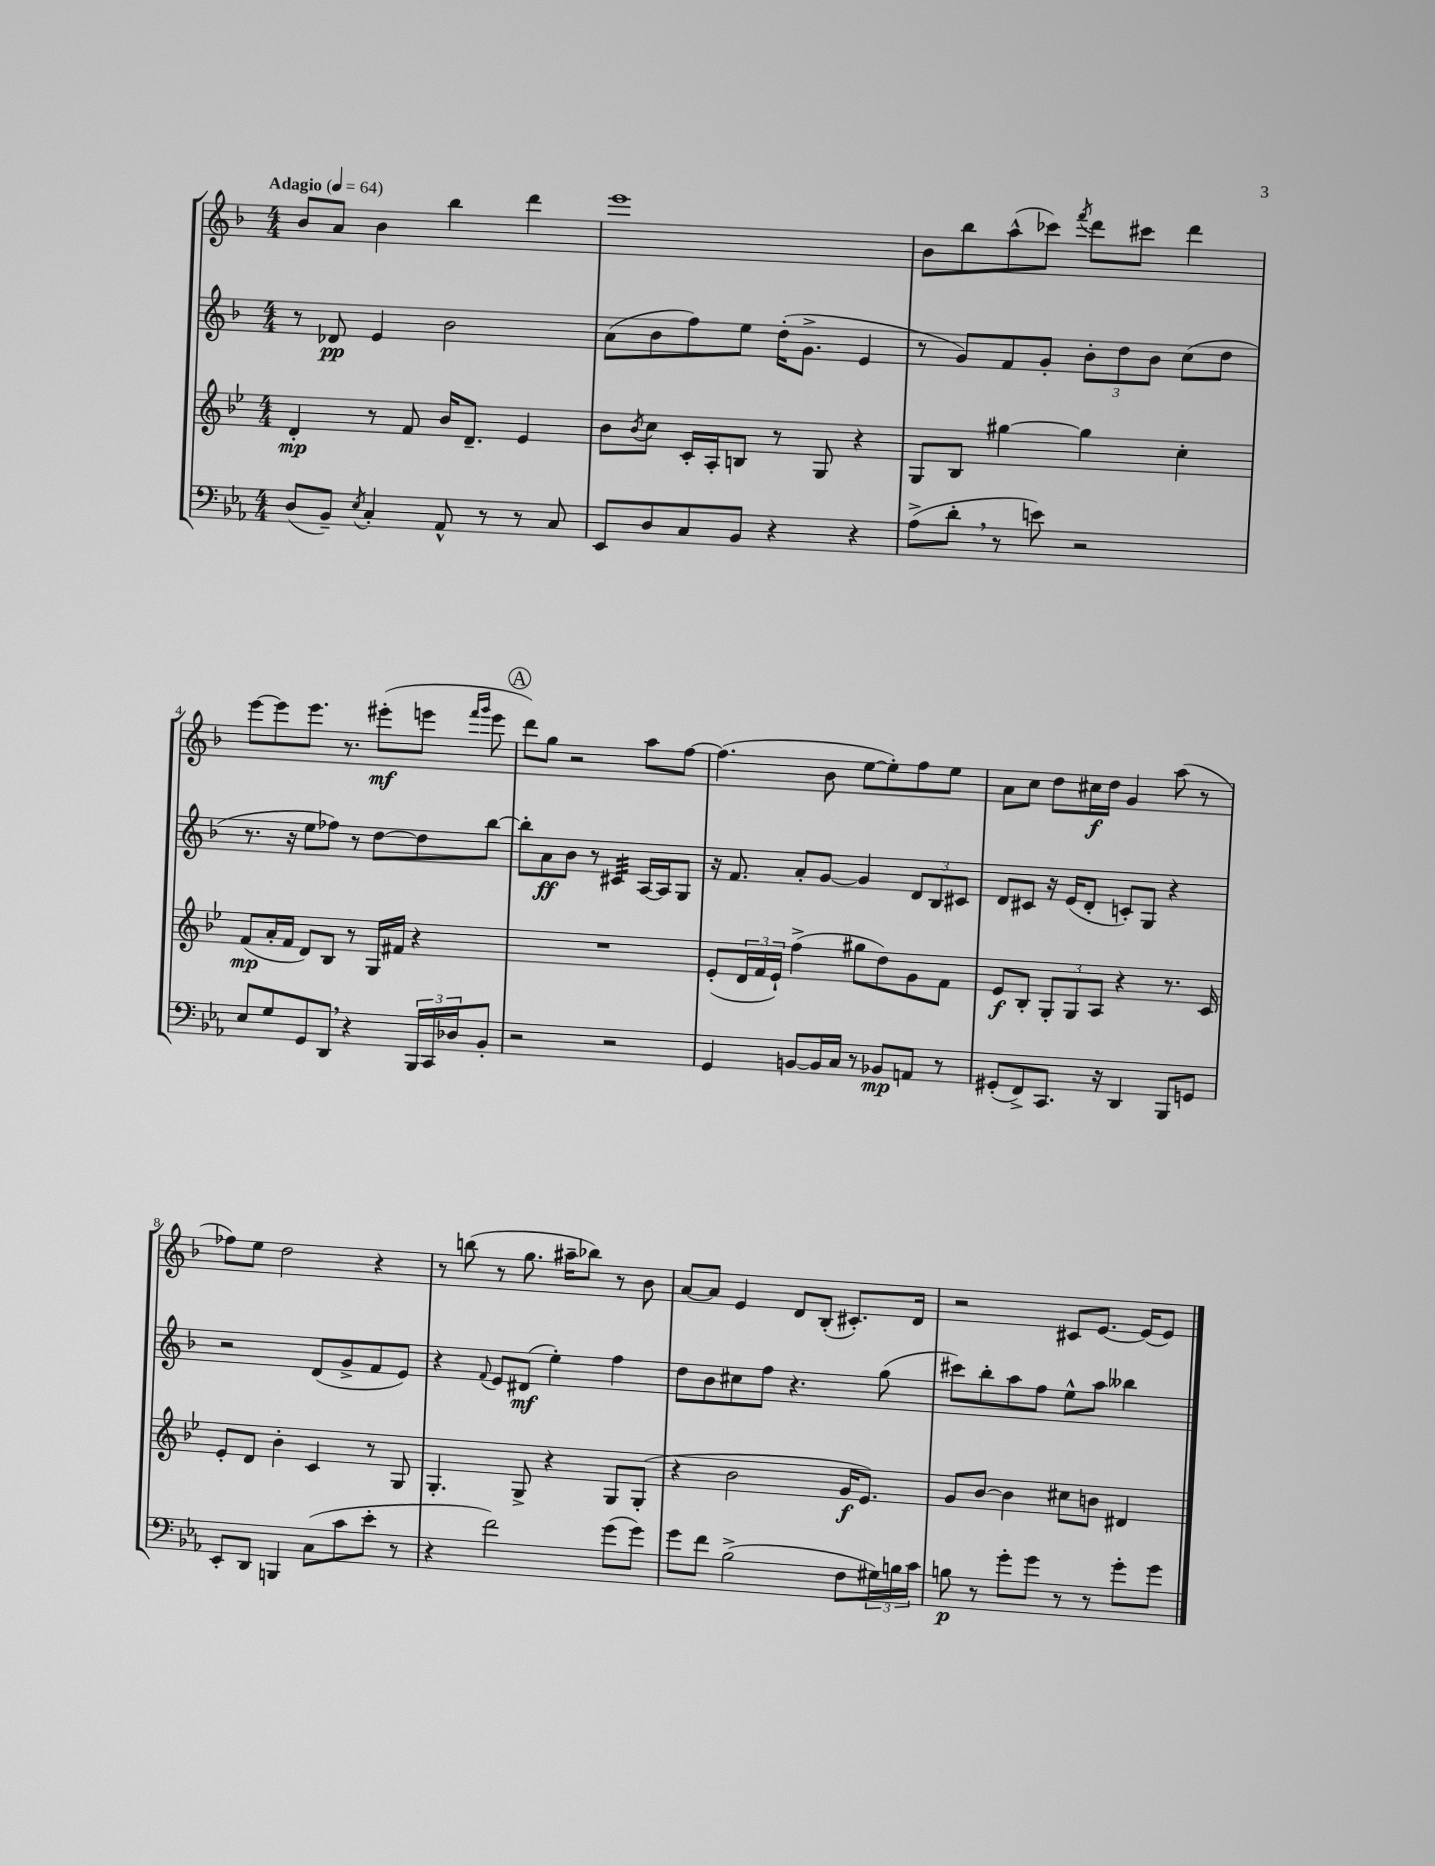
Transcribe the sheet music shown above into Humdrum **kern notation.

**kern	**kern	**kern	**kern
*staff4	*staff3	*staff2	*staff1
*clefF4	*clefG2	*clefG2	*clefG2
*k[b-e-a-]	*k[b-e-]	*k[b-]	*k[b-]
*M4/4	*M4/4	*M4/4	*M4/4
*MM64	*MM64	*MM64	*MM64
(8D	4d'	8r	8b-
8BB-~)	.	8d-	8a
8qE-	.	.	.
4C'	8r	4e	4b-
.	8f	.	.
8AA-^^	16b-	2b-	4bb-
.	8.d~	.	.
8r	.	.	.
8r	4e-	.	4ddd
8C	.	.	.
=	=	=	=
8EE-	8b-	(8a	1eee
.	8qb-	.	.
8D	8cc	8b-	.
8C	16c'	8ff)	.
.	16A'	.	.
8BB-	8B	8ee	.
4r	8r	(16dd'	.
.	.	8.g^	.
.	8G	.	.
4r	4r	4e	.
=	=	=	=
(8A-^	8G	8r	8b-
8d'	8B-	8g)	8bb-
8r	[4gg#	8f	(8aa^^
8e)	.	8g'	8ccc-)
.	.	.	8qfff
2r	4gg#]	12b-'	8ddd
.	.	12dd	.
.	.	.	8ccc#
.	.	12b-	.
.	4cc'	(8cc	4ddd
.	.	8dd	.
=	=	=	=
8E-	(8f	8.r	[8eee
8G	16a'	.	8eee]
.	16f	16r	.
8GG	8d)	8ee	8.eee
8DD	8B-	8ff-)	.
.	.	.	8.r
4r	8r	8r	.
.	16G	[8dd	(8eee#'
.	16f#	.	.
24BBB-	4r	8dd]	8eee
24CC	.	.	.
24D-	.	.	.
.	.	.	16qqfff
.	.	.	16qqggg
8BB-'	.	[8bb-	8eee
=	=	=	=
2r	1r	8bb-']	8ddd)
.	.	8a	8gg
.	.	8b-	2r
.	.	8r	.
2r	.	4c#	.
.	.	[16A	8aa
.	.	16A]	.
.	.	8G	[8ff
=	=	=	=
4GG	(8e-'	16r	(4.ff]
.	.	8.f	.
.	24d	.	.
.	24f	.	.
.	24e-`)	.	.
[8BB	(4ff^	8a'	.
16BB]	.	[8g	8b-
16C	.	.	.
8r	8gg#	4g]	[8ee
8BB-	8dd)	.	8ee'])
8AA	8g	12d	8ff
.	.	12B-	.
8r	8f	.	8ee
.	.	12c#	.
=	=	=	=
(8GG#'	8e-	8d	8a
8FF^)	8B-'	8c#	8cc
8.CC	12G'	16r	8dd
.	.	(16e	.
.	12G	.	.
.	.	8d'	16cc#
.	12A	.	.
16r	.	.	16dd
4DD	4r	8c')	4g
.	.	8G	.
8BBB-	8.r	4r	(8aa
8GG	.	.	8r
.	16c	.	.
=	=	=	=
8EE-'	8e-'	2r	8ff-)
8DD	8d	.	8ee
4BBB	4b-'	.	2dd
(8C	4c	(8d	.
8c	.	8g^	.
8e-'	8r	8f	4r
8r	8G	8e)	.
=	=	=	=
4r	4.G'	4r	8r
.	.	.	(8bb
.	.	8qqf	.
2f)	.	8e	8r
.	8G^	(8d#	8.gg
.	4r	4ee')	.
.	.	.	16aa#~
.	.	.	8bb-)
(8g	8G	4ff	8r
8g)	(8G'	.	8b-
=	=	=	=
8g	4r	8dd	[8a
8f	.	8b-	8a]
(2B-^	2b-	8cc#	4e
.	.	8ff	.
.	.	4.r	8d
.	.	.	(8B-'
8F	16g	.	8.c#')
.	8.e-)	.	.
24G#)	.	(8gg	.
24B	.	.	.
.	.	.	16d
24c	.	.	.
=	=	=	=
8B	8g	8ccc#)	2r
8r	[8b-	8bb-'	.
8g'	4b-]	8aa	.
8g	.	8ff	.
8r	8cc#	8ee^^	8c#
8r	8b	8aa	[8.e
8g'	4d#	4bb--	.
.	.	.	(16e]
8g	.	.	8e)
==	==	==	==
*-	*-	*-	*-
